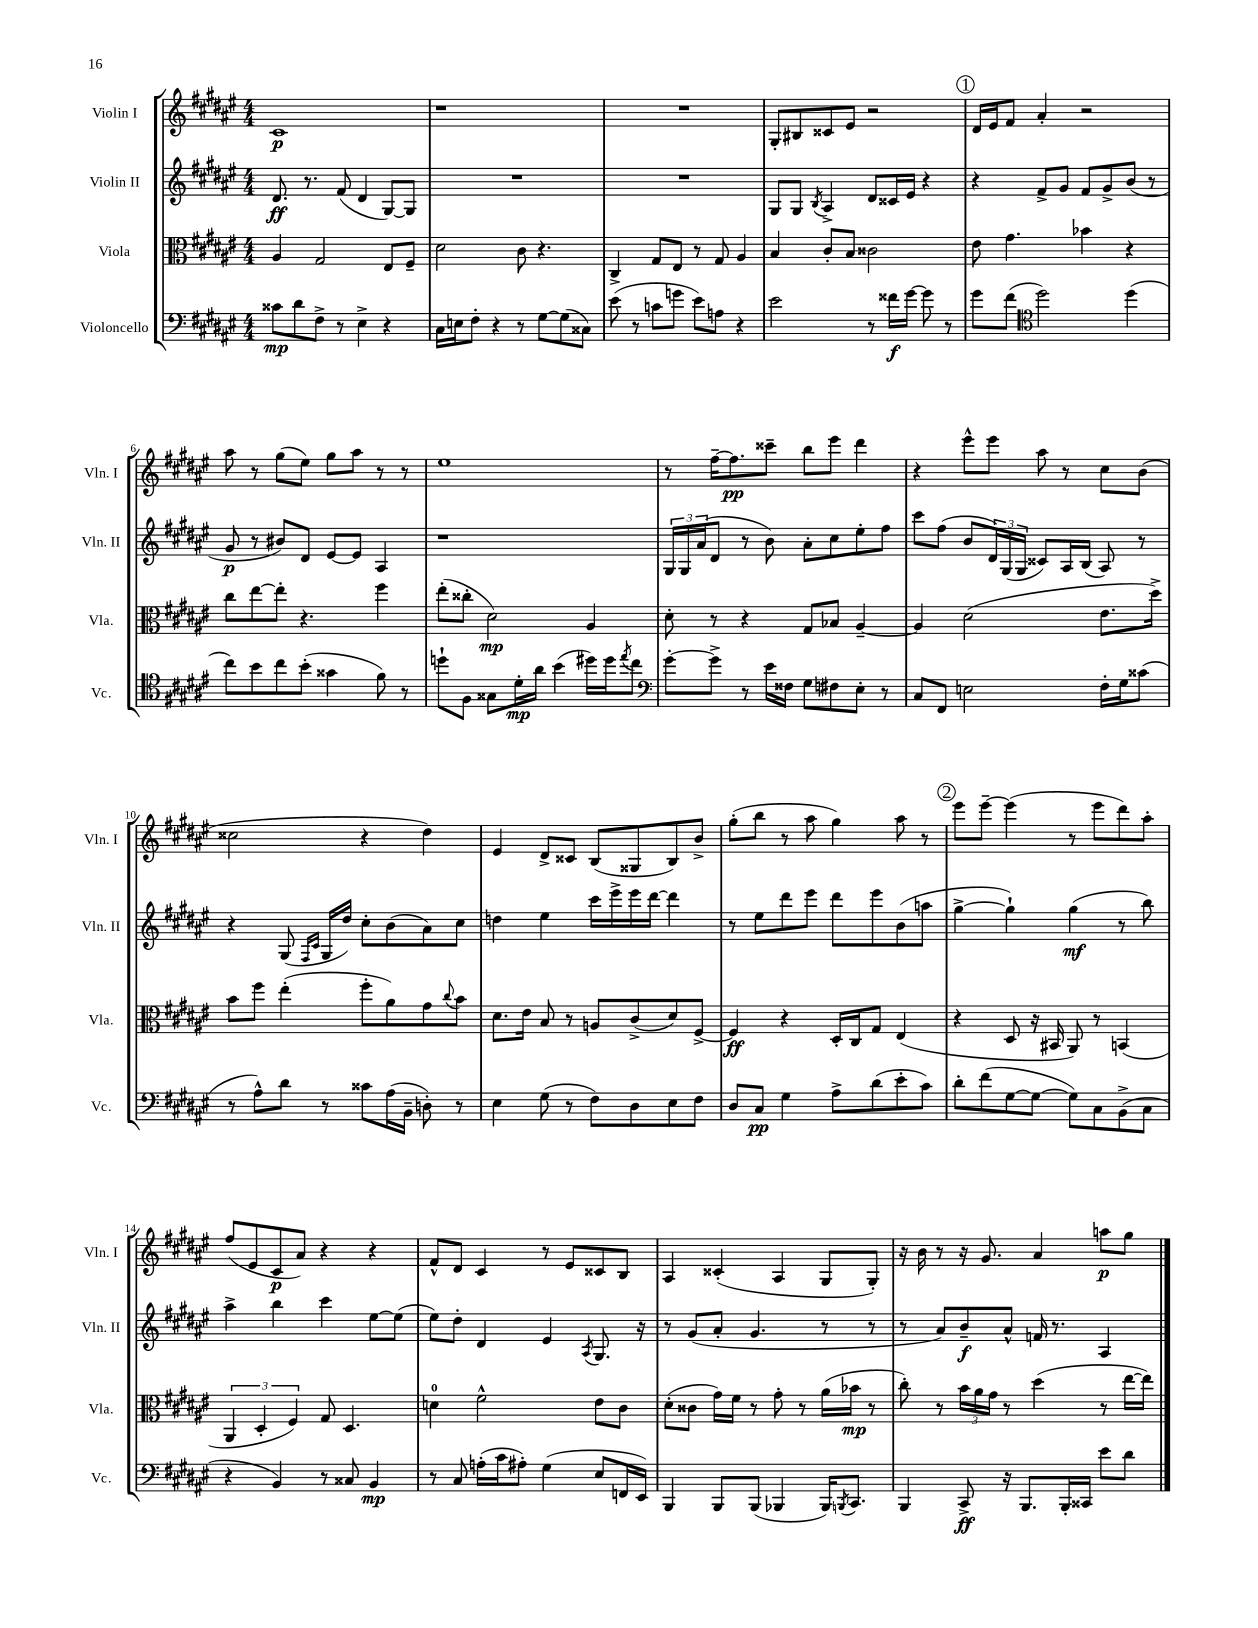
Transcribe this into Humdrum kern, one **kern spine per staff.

**kern	**dynam	**kern	**dynam	**kern	**dynam	**kern	**dynam
*part4	*part4	*part3	*part3	*part2	*part2	*part1	*part1
*staff4	*staff4	*staff3	*staff3	*staff2	*staff2	*staff1	*staff1
*I"Violoncello	*	*I"Viola	*	*I"Violin II	*	*I"Violin I	*
*I'Vc.	*	*I'Vla.	*	*I'Vln. II	*	*I'Vln. I	*
*clefF4	*	*clefC3	*	*clefG2	*	*clefG2	*
*k[f#c#g#d#a#e#]	*	*k[f#c#g#d#a#e#]	*	*k[f#c#g#d#a#e#]	*	*k[f#c#g#d#a#e#]	*
*M4/4	*	*M4/4	*	*M4/4	*	*M4/4	*
=1	=1	=1	=1	=1	=1	=1	=1
8c##X\L	mp	4A#/	.	8.d#/	ff	1c#	p
8d#\	.	.	.	.	.	.	.
.	.	.	.	8.r	.	.	.
8F#^\J	.	2G#/	.	.	.	.	.
8r	.	.	.	(8f#/	.	.	.
4E#^\	.	.	.	4d#/	.	.	.
4r	.	8E#/L	.	[8G#/L)	.	.	.
.	.	8F#~/J	.	8G#/J]	.	.	.
=2	=2	=2	=2	=2	=2	=2	=2
16C#\LL	.	2d#\	.	1r	.	1r	.
16En\J	.	.	.	.	.	.	.
8F#'\J	.	.	.	.	.	.	.
4r	.	.	.	.	.	.	.
8r	.	8c#\	.	.	.	.	.
[8G#\L	.	4.r	.	.	.	.	.
(8G#\]	.	.	.	.	.	.	.
8C##X\J)	.	.	.	.	.	.	.
=3	=3	=3	=3	=3	=3	=3	=3
(8e#\	.	4C#^/	.	1r	.	1r	.
8r	.	.	.	.	.	.	.
8cn\L	.	8G#/L	.	.	.	.	.
8gn\J	.	8E#/J	.	.	.	.	.
8e#\L)	.	8r	.	.	.	.	.
8An\J	.	8G#/	.	.	.	.	.
4r	.	4A#/	.	.	.	.	.
=4	=4	=4	=4	=4	=4	=4	=4
2e#\	.	4B/	.	8G#/L	.	8G#'/L	.
.	.	.	.	8G#/J	.	8B#X/	.
.	.	.	.	8qB/	.	.	.
.	.	8c#'/L	.	4A#^/	.	8c##X/	.
.	.	8B/J	.	.	.	8e#/J	.
8r	.	2c##X\	.	8d#/L	.	2r	.
16f##X\LL	f	.	.	16c##X/L	.	.	.
[16g#\JJ	.	.	.	16e#/JJ	.	.	.
8g#\]	.	.	.	4r	.	.	.
8r	.	.	.	.	.	.	.
!!LO:REH:place=s1:t=1
=5	=5	=5	=5	=5	=5	=5	=5
8g#\L	.	8e#\	.	4r	.	16d#/LL	.
.	.	.	.	.	.	16e#/J	.
(8f#\J	.	4.g#\	.	.	.	8f#/J	.
*clefC4	*	*	*	*	*	*	*
2dd#\)	.	.	.	8f#^/L	.	4a#'/	.
.	.	.	.	8g#/J	.	.	.
.	.	4b-X\	.	8f#/L	.	2r	.
.	.	.	.	8g#^/	.	.	.
(4dd#\	.	4r	.	(8b/J	.	.	.
.	.	.	.	8r	.	.	.
!!LO:LB:g=z
=6	=6	=6	=6	=6	=6	=6	=6
8cc#\L)	.	8cc#\L	.	8g#/	p	8aa#\	.
8b\	.	[8ee#\	.	8r	.	8r	.
8cc#\	.	8ee#'\J]	.	8b#X/L)	.	(8gg#\L	.
(8b'\J	.	4.r	.	8d#/J	.	8ee#\J)	.
4g##X\	.	.	.	[8e#/L	.	8gg#\L	.
.	.	.	.	8e#/J]	.	8aa#\J	.
8f#\)	.	4ff#\	.	4A#/	.	8r	.
8r	.	.	.	.	.	8r	.
=7	=7	=7	=7	=7	=7	=7	=7
8ddn`\L	.	(8ee#'\L	.	1r	.	1ee#	.
8F#\J	.	8cc##X'\J	.	.	.	.	.
8G##X\L	.	2d#\)	mp	.	.	.	.
16d#'\L	mp	.	.	.	.	.	.
16a#\JJ	.	.	.	.	.	.	.
(4b\	.	.	.	.	.	.	.
16dd#X\LL)	.	4A#/	.	.	.	.	.
16dd#\J	.	.	.	.	.	.	.
8qee#/	.	.	.	.	.	.	.
8cc#\J	.	.	.	.	.	.	.
=8	=8	=8	=8	=8	=8	=8	=8
*clefF4	*	*	*	*	*	*	*
[8g#'\L	.	8d#'\	.	24G#/LL	.	8r	.
.	.	.	.	24G#/	.	.	.
.	.	.	.	(24a#/J	.	.	.
8g#^\J]	.	8r	.	8d#/J	.	[16ff#~\KL	.
.	.	.	.	.	.	8.ff#\]	pp
8r	.	4r	.	8r	.	.	.
16e#\LL	.	.	.	8b\)	.	8ccc##X~\J	.
16F##X\JJ	.	.	.	.	.	.	.
8G#\L	.	8G#/L	.	8a#'\L	.	8bb\L	.
8F#X\	.	8B-X/J	.	8cc#\	.	8eee#\J	.
8E#'\J	.	[4A#~/	.	8ee#'\	.	4ddd#\	.
8r	.	.	.	8ff#\J	.	.	.
=9	=9	=9	=9	=9	=9	=9	=9
8C#/L	.	4A#/]	.	8ccc#\L	.	4r	.
8FF#/J	.	.	.	(8ff#\J	.	.	.
2En\	.	(2d#\	.	8b/L	.	8eee#^^\L	.
.	.	.	.	24d#/L)	.	8eee#\J	.
.	.	.	.	(24G#/	.	.	.
.	.	.	.	24G#/JJ	.	.	.
.	.	.	.	8c##X/L)	.	8aa#\	.
.	.	.	.	16A#/L	.	8r	.
.	.	.	.	(16B/JJ	.	.	.
16F#'\LL	.	8.e#\L	.	8A#/)	.	8cc#\L	.
16G#\J	.	.	.	.	.	.	.
(8c##X\J	.	.	.	8r	.	(8b\J	.
.	.	16dd#^\Jk)	.	.	.	.	.
!!LO:LB:g=z
=10	=10	=10	=10	=10	=10	=10	=10
8r	.	8b\L	.	4r	.	2cc##X\	.
8A#^^\L)	.	8ff#\J	.	.	.	.	.
8d#\J	.	(4ee#'\	.	(8G#/	.	.	.
.	.	.	.	16qqF#/LL	.	.	.
.	.	.	.	16qqc#/JJ	.	.	.
8r	.	.	.	16G#/LL	.	.	.
.	.	.	.	16dd#/JJ)	.	.	.
8c##X\L	.	8ff#'\L	.	8cc#'\L	.	4r	.
(16A#\L	.	8a#\)	.	(8b\	.	.	.
16BB~\JJ	.	.	.	.	.	.	.
8Dn'\)	.	8g#\	.	8a#\)	.	4dd#\)	.
.	.	8qqcc#/	.	.	.	.	.
8r	.	8b\J	.	8cc#\J	.	.	.
=11	=11	=11	=11	=11	=11	=11	=11
4E#\	.	8.d#\L	.	4ddn\	.	4e#/	.
.	.	16e#\Jk	.	.	.	.	.
(8G#\	.	8B/	.	4ee#\	.	8d#^/L	.
8r	.	8r	.	.	.	8c##X/J	.
8F#\L)	.	8An/L	.	16ccc#\LL	.	(8B/L	.
.	.	.	.	16eee#^\	.	.	.
8D#\	.	(8c#^/	.	16eee#\	.	8G##X/	.
.	.	.	.	[16ddd#\JJ	.	.	.
8E#\	.	8d#/)	.	4ddd#\]	.	8B/)	.
8F#\J	.	[8F#^/J	.	.	.	8b^/J	.
=12	=12	=12	=12	=12	=12	=12	=12
8D#/L	.	4F#/]	ff	8r	.	(8gg#'\L	.
8C#/J	pp	.	.	8ee#\L	.	8bb\J	.
4G#\	.	4r	.	8ddd#\	.	8r	.
.	.	.	.	8eee#\J	.	8aa#\	.
8A#^\L	.	16D#'/LL	.	8ddd#\L	.	4gg#\)	.
.	.	16C#/J	.	.	.	.	.
(8d#\	.	8G#/J	.	8eee#\	.	.	.
8e#'\	.	(4E#/	.	(8b\	.	8aa#\	.
8c#\J)	.	.	.	8aan\J	.	8r	.
!!LO:REH:place=s1:t=2
=13	=13	=13	=13	=13	=13	=13	=13
8d#'\L	.	4r	.	[4gg#^\	.	8eee#\L	.
(8f#\	.	.	.	.	.	[8eee#~\J	.
[8G#\	.	8D#/	.	4gg#`\])	.	(4eee#\]	.
8G#\J_	.	16r	.	.	.	.	.
.	.	16BB#X/	.	.	.	.	.
8G#\L])	.	8AA#/)	.	(4gg#\	mf	8r	.
8C#\	.	8r	.	.	.	8eee#\L	.
(8BB^\	.	(4BBn/	.	8r	.	8ddd#\)	.
8C#\J	.	.	.	8bb\)	.	8aa#'\J	.
!!LO:LB:g=z
=14	=14	=14	=14	=14	=14	=14	=14
4r	.	6AA#/	.	4aa#^\	.	(8ff#/L	.
.	.	.	.	.	.	8e#/	.
.	.	6D#'/	.	.	.	.	.
4BB/)	.	.	.	4bb\	.	8c#/	p
.	.	6F#/)	.	.	.	.	.
.	.	.	.	.	.	8a#/J)	.
8r	.	8G#/	.	4ccc#\	.	4r	.
8C##X/	.	4.D#/	.	.	.	.	.
4BB/	mp	.	.	[8ee#\L	.	4r	.
.	.	.	.	(8ee#\J]	.	.	.
=15	=15	=15	=15	=15	=15	=15	=15
8r	.	4dn\	.	8ee#\L)	.	8f#^^/L	.
8C#/	.	.	.	8dd#'\J	.	8d#/J	.
(16An'\LL	.	2f#^^\	.	4d#/	.	4c#/	.
16c#\J	.	.	.	.	.	.	.
8A#X'\J)	.	.	.	.	.	.	.
(4G#\	.	.	.	4e#/	.	8r	.
.	.	.	.	.	.	8e#/L	.
.	.	.	.	8qA#/	.	.	.
8E#/L	.	8e#\L	.	8.G#/	.	8c##X/	.
16FFn/L	.	8c#\J	.	.	.	8B/J	.
16EE#/JJ)	.	.	.	16r	.	.	.
=16	=16	=16	=16	=16	=16	=16	=16
4BBB/	.	(8d#'\L	.	8r	.	4A#/	.
.	.	8c##X\J	.	(8g#/L	.	.	.
8BBB/L	.	16g#\LL)	.	8a#'/J	.	(4c##X'/	.
.	.	16f#\JJ	.	.	.	.	.
(8BBB/J	.	8r	.	4.g#/	.	.	.
4BBB-X/	.	8g#'\	.	.	.	4A#/	.
.	.	8r	.	.	.	.	.
16BBB-/KL)	.	(16a#\LL	.	8r	.	8G#/L	.
8qBBBn/	.	.	.	.	.	.	.
8.CC#/J	.	16b-X\JJ	mp	.	.	.	.
.	.	8r	.	8r	.	8G#'/J)	.
=17	=17	=17	=17	=17	=17	=17	=17
4BBB/	.	8cc#'\)	.	8r	.	16r	.
.	.	.	.	.	.	16b\	.
.	.	8r	.	8a#/L)	.	8r	.
8CC#^/	ff	24b\LL	.	8b~/	f	16r	.
.	.	24a#\	.	.	.	.	.
.	.	.	.	.	.	8.g#/	.
.	.	24g#\JJ	.	.	.	.	.
16r	.	8r	.	8a#^^/J	.	.	.
8.BBB/L	.	.	.	.	.	.	.
.	.	(4dd#\	.	16fn/	.	4a#/	.
.	.	.	.	8.r	.	.	.
16BBB'/L	.	.	.	.	.	.	.
16CC##X/JJ	.	.	.	.	.	.	.
8e#\L	.	8r	.	4A#/	.	8aan\L	p
8d#\J	.	[16ee#\LL	.	.	.	8gg#\J	.
.	.	16ee#\JJ])	.	.	.	.	.
==	==	==	==	==	==	==	==
*-	*-	*-	*-	*-	*-	*-	*-
